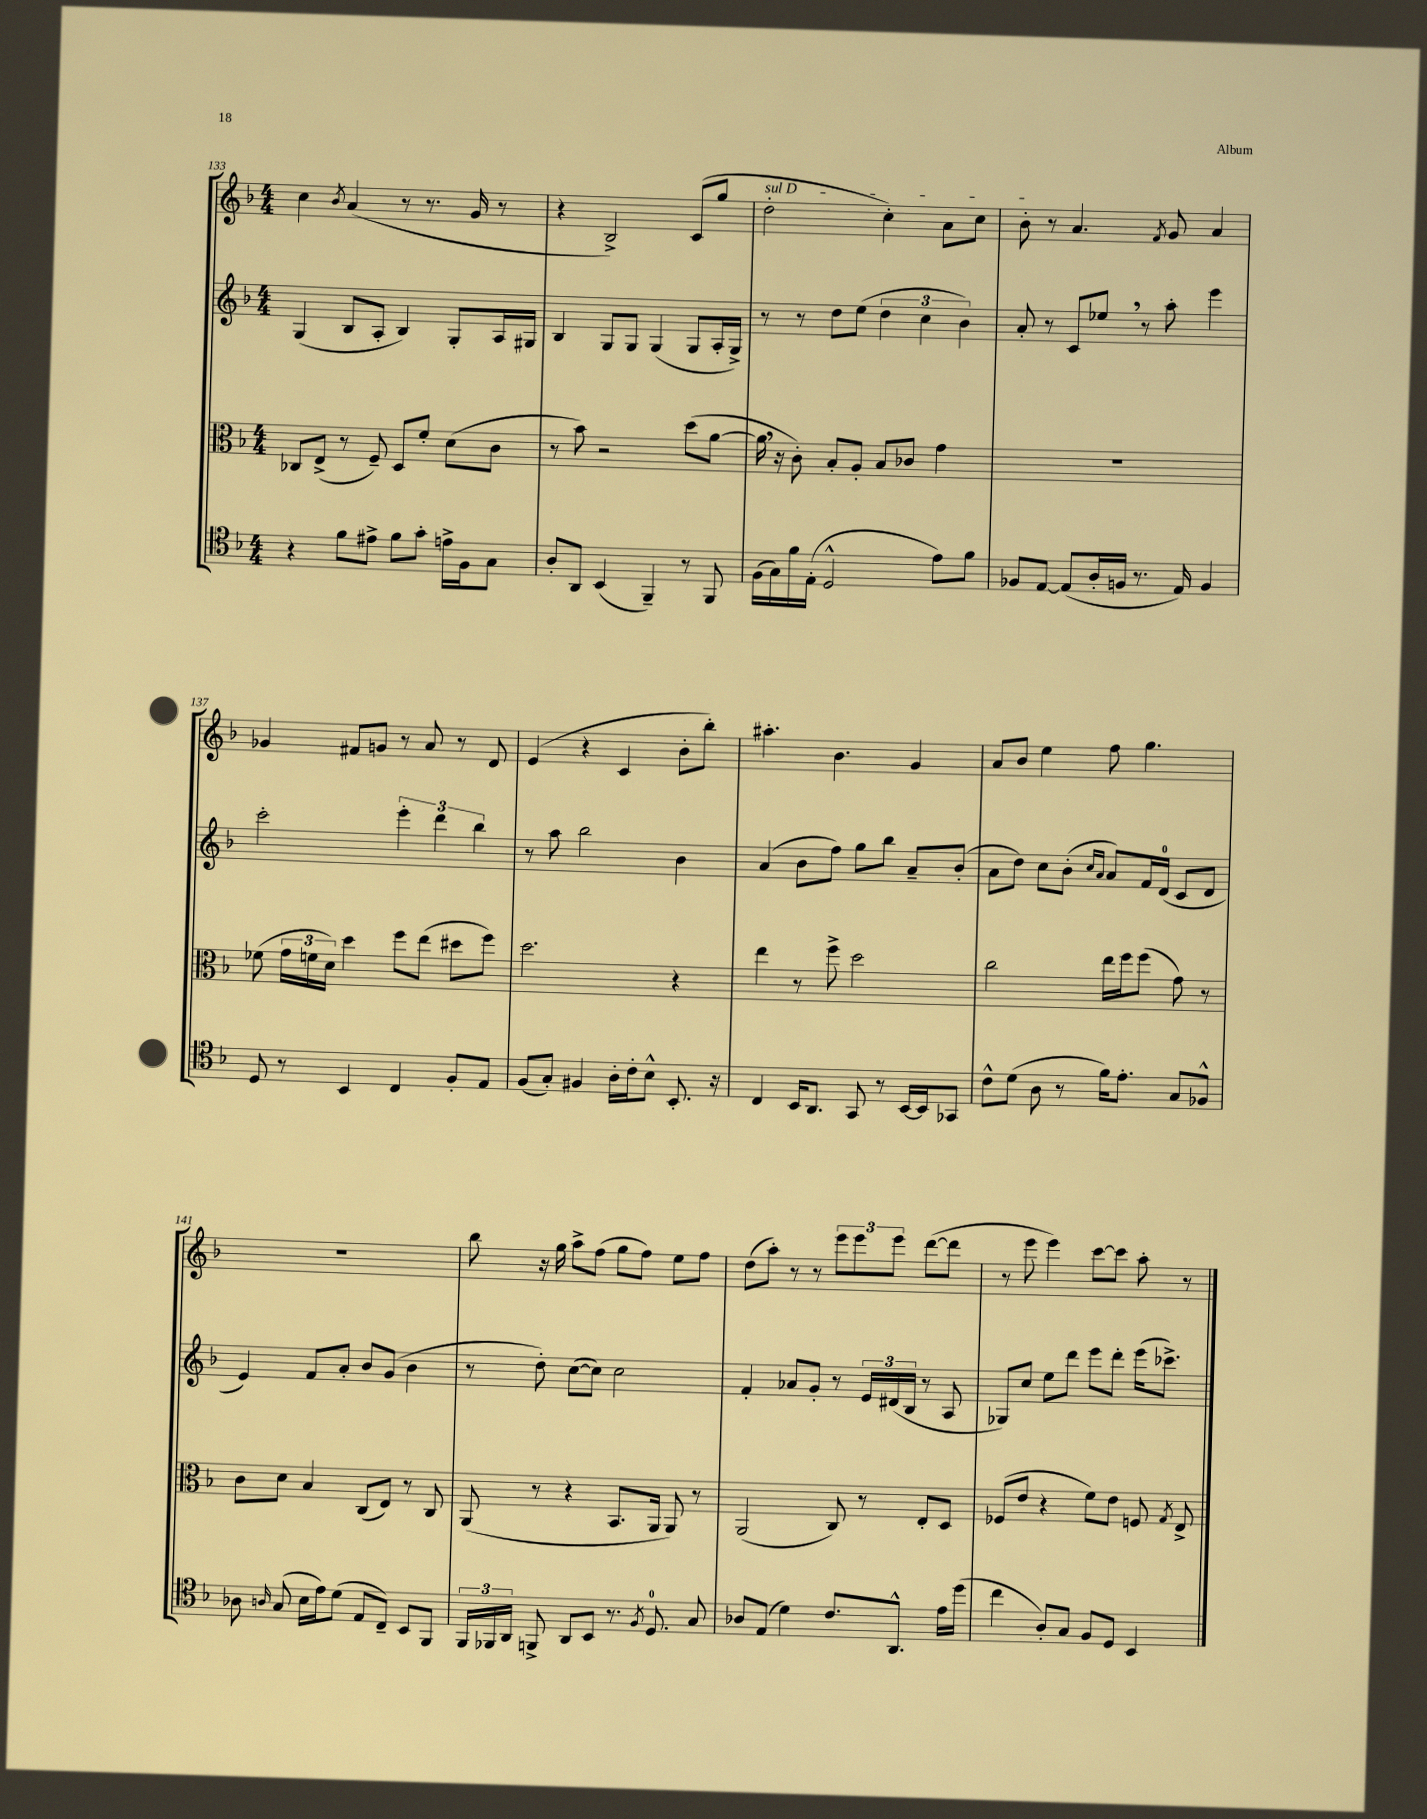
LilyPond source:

<<
\new StaffGroup <<
\new Staff = "s0" {
    \clef treble \key f \major \numericTimeSignature \time 4/4
    \autoBeamOff c''4 \acciaccatura { bes'8 } a'4( r8 r8. g'16 r8 |
    r4 bes2->) c'8[( g''8] |
    \once \override TextSpanner.bound-details.left.text = \markup { \italic "sul D" } d''2-.\startTextSpan c''4-.) a'8[ c''8] |
    bes'8-.\stopTextSpan r8 a'4. \acciaccatura { f'8 } g'8 a'4 |
    ges'4 fis'8[ g'8] r8 a'8 r8 d'8 |
    e'4( r4 c'4 bes'8[-. bes''8]-.) |
    ais''4.-. bes'4. g'4 |
    a'8[ bes'8] e''4 f''8 g''4. |
    R1 |
    bes''8 r16 g''16 a''8[-> f''8]( g''8[ f''8]) e''8[ f''8] |
    d''8[( a''8]-.) r8 r8 \tuplet 3/2 { e'''8[ e'''8 e'''8] } d'''8[~( d'''8] |
    r8 e'''8 e'''4) c'''8[~ c'''8] a''8-. r8 \bar "|." |
}
\new Staff = "s1" {
    \clef treble \key f \major \numericTimeSignature \time 4/4
    \autoBeamOff g4( bes8[ a8]-. bes4) g8[-. a16 gis16] |
    bes4 g8[ g8] g4( g8[ a16-. g16]->) |
    r8 r8 d''8[ e''8]( \tuplet 3/2 { d''4 c''4 bes'4) } |
    a'8-. r8 c'8[ ees''8] \breathe r8 a''8-. e'''4 |
    c'''2-. \tuplet 3/2 { e'''4-. d'''4 bes''4 } |
    r8 a''8 bes''2 bes'4 |
    a'4( bes'8[ f''8]) g''8[ bes''8] a'8[-- bes'8]-.( |
    a'8[ d''8]) c''8[ bes'8]-.( \grace { c''16[ a'16] } a'8[) f'16 d'16]-0( c'8[ d'8] |
    e'4) f'8[ a'8]-. bes'8[ g'8]( bes'4 |
    r8 d''8-.) c''8[~( c''8]) c''2 |
    f'4-. aes'8[ g'8]-. r8 \tuplet 3/2 { e'16[ dis'16( bes16] } r8 a8 |
    ges8[) c''8] e''8[ d'''8] e'''8[ d'''8]-. e'''16[( ces'''8.]->) \bar "|." |
}
\new Staff = "s2" {
    \clef alto \key f \major \numericTimeSignature \time 4/4
    \autoBeamOff ces8[ e8]->( r8 f8--) d8[ f'8]-. d'8[( c'8] |
    r8 bes'8) r2 d''8[( a'8]~ |
    a'16 \breathe r16 c'8-.) bes8[-. a8]-. bes8[ ces'8] g'4 |
    R1 |
    fes'8( \tuplet 3/2 { g'16[ f'16 d'16]) } d''4 f''8[ e''8]( dis''8[ f''8]) |
    d''2. r4 |
    e''4 r8 f''8-> d''2 |
    c''2 e''16[ f''16 f''8]( g'8) r8 |
    c'8[ d'8] bes4 c8[( e8]) r8 c8 |
    a,8( r8 r4 bes,8.[ a,16] a,8) r8 |
    a,2( c8) r8 e8[-. d8] |
    fes8[( e'8] r4 f'8[) e'8] f8 \acciaccatura { g8 } e8-> \bar "|." |
}
\new Staff = "s3" {
    \clef tenor \key f \major \numericTimeSignature \time 4/4
    \autoBeamOff r4 f'8[ eis'8]-> f'8[ g'8]-. e'16[-> f16 g8] |
    a8[-. a,8] bes,4( f,4--) r8 f,8 |
    f16[( g16) f'16 e16]-.( d2-^ e'8[) f'8] |
    fes8[ e8]~ e8[( a16-. f16] r8. e16) f4 |
    d8 r8 bes,4 c4 f8[-. e8] |
    f8[( g8]-.) fis4 a16[-. c'16-. bes8]-^ bes,8.-. r16 |
    c4 bes,16[ a,8.] g,8 r8 bes,16[~ bes,16 ges,8] |
    c'8[-^ d'8]( a8 r8 f'16[) e'8.]-. g8[ fes8]-^ |
    aes8 \grace { a16 } g8( bes16[ e'16) d'8]( e8[ c8]--) bes,8[ f,8] |
    \tuplet 3/2 { f,16[ fes,16 a,16] } f,8-> a,8[ bes,8] r8. \acciaccatura { f8 } d8.-0 g8 |
    aes8[ e8]( d'4) c'8.[ a,8.]-^ e'16[ d''16]( |
    c''4 a8[-.) g8] f8[ d8] bes,4 \bar "|." |
}
>>
>>
\layout { \context { \Score currentBarNumber = #133 } }
